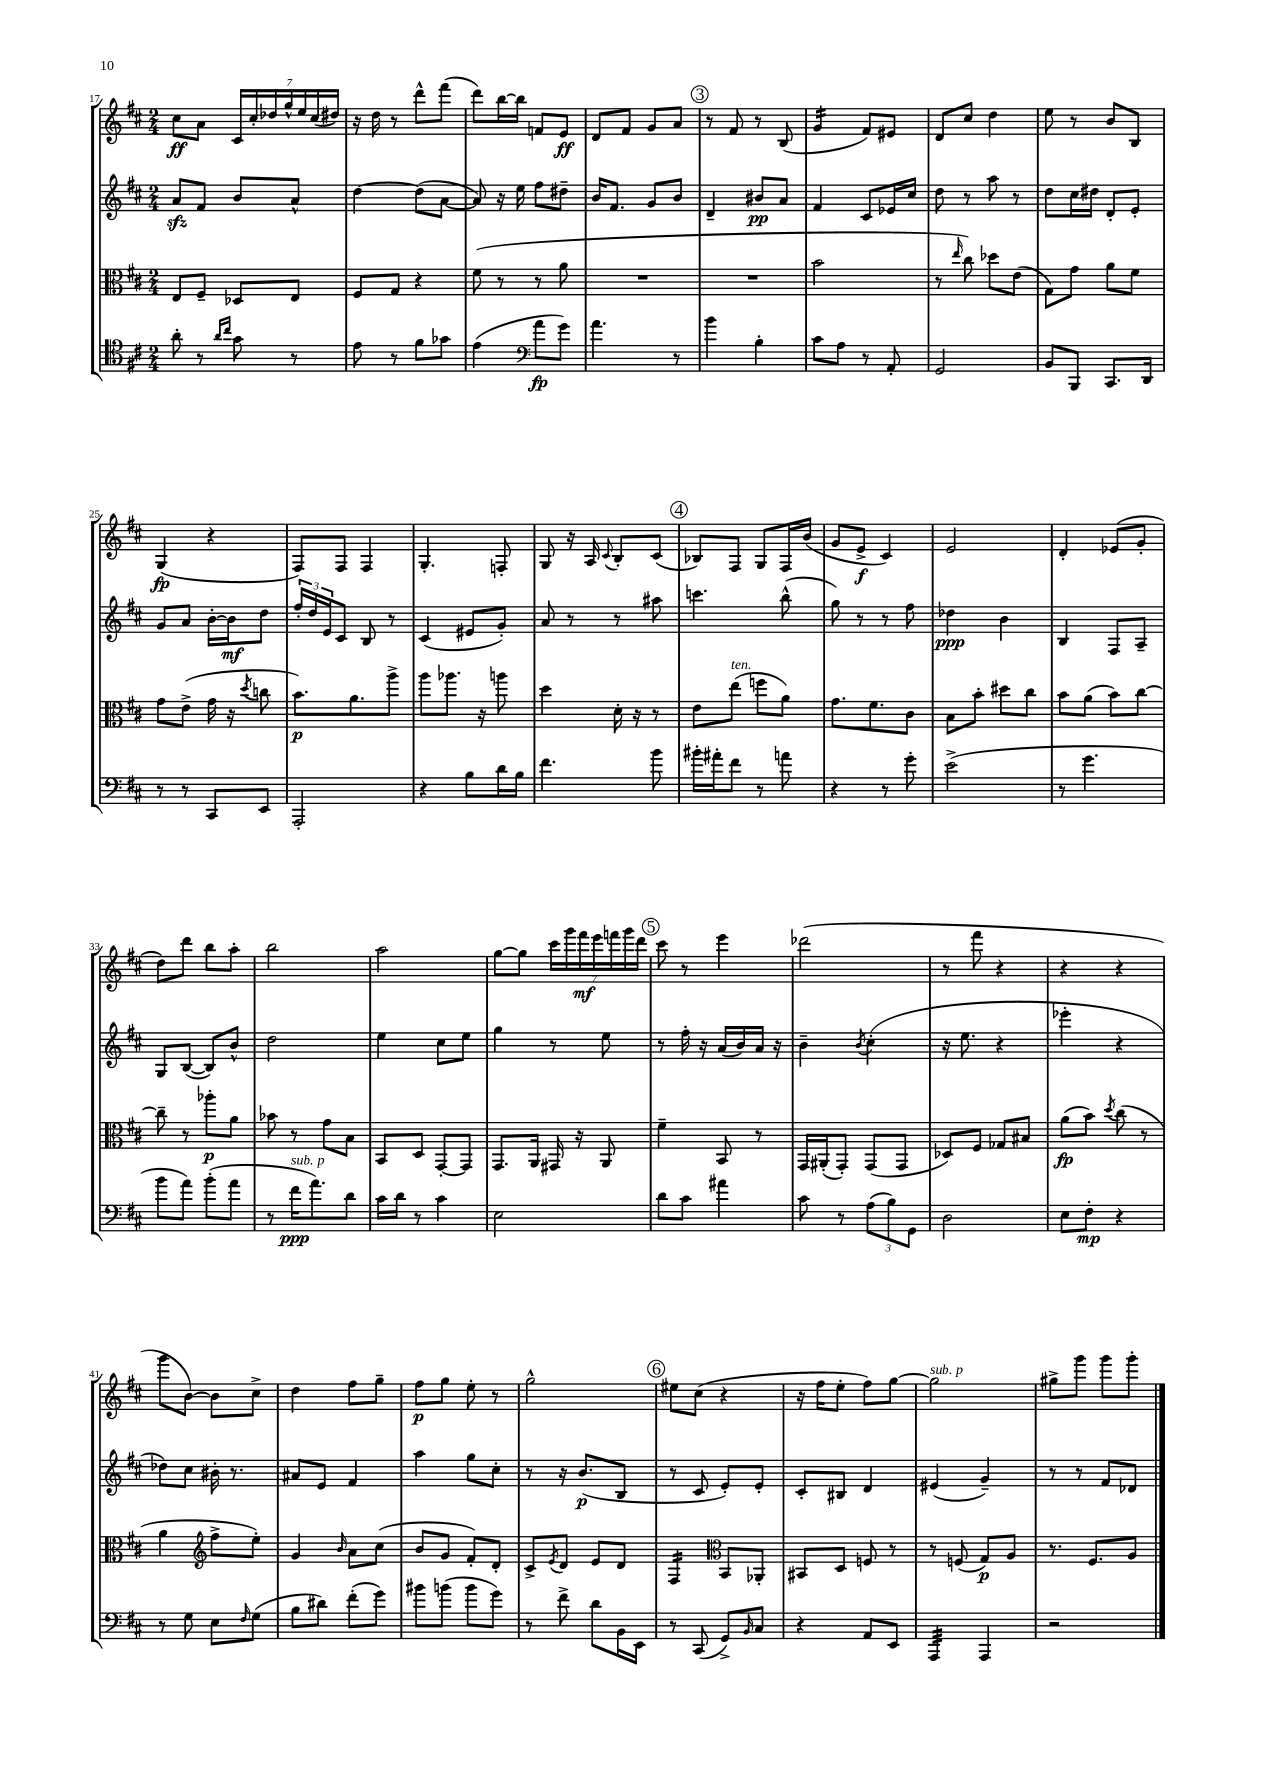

**kern	**dynam	**kern	**dynam	**kern	**dynam	**kern	**dynam
*part4	*part4	*part3	*part3	*part2	*part2	*part1	*part1
*staff4	*staff4	*staff3	*staff3	*staff2	*staff2	*staff1	*staff1
*clefC4	*	*clefC3	*	*clefG2	*	*clefG2	*
*k[f#c#]	*	*k[f#c#]	*	*k[f#c#]	*	*k[f#c#]	*
*M2/4	*	*M2/4	*	*M2/4	*	*M2/4	*
=17	=17	=17	=17	=17	=17	=17	=17
8a'\	.	8E/L	.	8azz/L	.	8cc#\L	ff
8r	.	8F#~/J	.	8f#/J	.	8a\J	.
16qqa/LL	.	.	.	.	.	.	.
16qqcc#/JJ	.	.	.	.	.	.	.
8g\	.	8D-X/L	.	8b/L	.	28c#/LL	.
.	.	.	.	.	.	28cc#'/	.
.	.	.	.	.	.	28dd-X/	.
.	.	.	.	.	.	28gg^^/	.
8r	.	8E/J	.	8a^^/J	.	.	.
.	.	.	.	.	.	28ee/	.
.	.	.	.	.	.	(28cc#/	.
.	.	.	.	.	.	28dd#X/JJ)	.
=18	=18	=18	=18	=18	=18	=18	=18
8e\	.	8F#/L	.	[4dd\	.	16r	.
.	.	.	.	.	.	16dd\	.
8r	.	8G/J	.	.	.	8r	.
8f#\L	.	4r	.	(8dd\L]	.	8ddd^^\L	.
8g-X\J	.	.	.	[8a\J	.	(8fff#\J	.
=19	=19	=19	=19	=19	=19	=19	=19
(4e\	.	(8f#\	.	8a/])	.	8ddd\L)	.
.	.	8r	.	16r	.	[16bb\L	.
.	.	.	.	16ee\	.	16bb\JJ]	.
*clefF4	*	*	*	*	*	*	*
8a\L	fp	8r	.	8ff#\L	.	8fn/L	.
8g\J)	.	8a\	.	8dd#X~\J	.	8e/J	ff
=20	=20	=20	=20	=20	=20	=20	=20
4.a\	.	2r	.	16b/KL	.	8d/L	.
.	.	.	.	8.f#/J	.	.	.
.	.	.	.	.	.	8f#/J	.
.	.	.	.	8g/L	.	8g/L	.
8r	.	.	.	8b/J	.	8a/J	.
!!LO:REH:place=s1:t=3
=21	=21	=21	=21	=21	=21	=21	=21
4b\	.	2r	.	4d~/	.	8r	.
.	.	.	.	.	.	8f#/	.
4B'\	.	.	.	8b#X/L	pp	8r	.
.	.	.	.	8a/J	.	(8B/	.
=22	=22	=22	=22	=22	=22	=22	=22
*	*	*	*	*	*	*tremolo	*
8c#\L	.	2b\	.	4f#/	.	16g/LL	.
.	.	.	.	.	.	16g/	.
8A\J	.	.	.	.	.	16g/	.
.	.	.	.	.	.	16g/JJ	.
*	*	*	*	*	*	*Xtremolo	*
8r	.	.	.	8c#/L	.	8f#/L)	.
8AA'/	.	.	.	16e-X/L	.	8e#X/J	.
.	.	.	.	16cc#/JJ	.	.	.
=23	=23	=23	=23	=23	=23	=23	=23
2GG/	.	8r	.	8dd\	.	8d/L	.
.	.	16qqee/	.	.	.	.	.
.	.	8cc#\)	.	8r	.	8cc#/J	.
.	.	8dd-X\L	.	8aa\	.	4dd\	.
.	.	(8e\J	.	8r	.	.	.
=24	=24	=24	=24	=24	=24	=24	=24
8BB/L	.	8G\L)	.	8dd\L	.	8ee\	.
8BBB/J	.	8g\J	.	16cc#\L	.	8r	.
.	.	.	.	16dd#X\JJ	.	.	.
8.CC#/L	.	8a\L	.	8d'/L	.	8b/L	.
.	.	8f#\J	.	8e'/J	.	8B/J	.
16DD/Jk	.	.	.	.	.	.	.
!!LO:LB:g=z
=25	=25	=25	=25	=25	=25	=25	=25
8r	.	8g\L	.	8g/L	.	(4G/	fp
8r	.	(8e^\J	.	8a/J	.	.	.
8CC#/L	.	16g\	.	[16b'\LL	.	4r	.
.	.	16r	.	16b\J]	mf	.	.
.	.	8qdd/	.	.	.	.	.
8EE/J	.	8ccn\	.	8dd\J	.	.	.
=26	=26	=26	=26	=26	=26	=26	=26
2AAA'/	.	8.b\L)	p	24ff#'/LL	.	8F#/L)	.
.	.	.	.	24dd/	.	.	.
.	.	.	.	24e/J	.	.	.
.	.	.	.	8c#/J	.	8F#/J	.
.	.	8.a\	.	.	.	.	.
.	.	.	.	8B/	.	4F#/	.
.	.	8aa^\J	.	8r	.	.	.
=27	=27	=27	=27	=27	=27	=27	=27
4r	.	8aa\L	.	(4c#/	.	4.G'/	.
.	.	8.aa-X\J	.	.	.	.	.
8B\L	.	.	.	8e#X/L	.	.	.
.	.	16r	.	.	.	.	.
16d\L	.	8aan\	.	8g'/J)	.	8Fn'/	.
16B\JJ	.	.	.	.	.	.	.
=28	=28	=28	=28	=28	=28	=28	=28
4.f#\	.	4dd\	.	8a/	.	8G/	.
.	.	.	.	8r	.	16r	.
.	.	.	.	.	.	16A/	.
.	.	.	.	.	.	8qqc#/	.
.	.	16d'\	.	8r	.	8B'/L	.
.	.	16r	.	.	.	.	.
8b\	.	8r	.	8aa#X\	.	(8c#/J	.
!!LO:REH:place=s1:t=4
=29	=29	=29	=29	=29	=29	=29	=29
16b#X'\LL	.	8e\L	.	4.cccn\	.	8B-X/L)	.
16a#X'\J	.	.	.	.	.	.	.
!	!	!LO:TX:a:i:t=ten.	!	!	!	!	!
8f#\J	.	(8ee\J	.	.	.	8F#/J	.
8r	.	8ffn\L	.	.	.	8G/L	.
8an\	.	8a\J)	.	(8bb^^\	.	16F#/L	.
.	.	.	.	.	.	(16b/JJ	.
=30	=30	=30	=30	=30	=30	=30	=30
4r	.	8.g\L	.	8gg\)	.	8g/L	.
.	.	.	.	8r	.	8e^/J	f
.	.	8.f#\	.	.	.	.	.
8r	.	.	.	8r	.	4c#/)	.
8g'\	.	8c#\J	.	8ff#\	.	.	.
=31	=31	=31	=31	=31	=31	=31	=31
(2e^\	.	8B\L	.	4dd-X\	ppp	2e/	.
.	.	8b'\J	.	.	.	.	.
.	.	8dd#X\L	.	4b\	.	.	.
.	.	8cc#\J	.	.	.	.	.
=32	=32	=32	=32	=32	=32	=32	=32
8r	.	8b\L	.	4B/	.	4d'/	.
4.g\	.	(8a\J	.	.	.	.	.
.	.	8b\L)	.	8F#/L	.	(8e-X/L	.
.	.	[8cc#\J	.	8A~/J	.	8g'/J	.
!!LO:LB:g=z
=33	=33	=33	=33	=33	=33	=33	=33
8b\L	.	8cc#~\]	.	8G/L	.	8dd\L)	.
8a\J)	.	8r	.	([8B/J	.	8ddd\J	.
(8b'\L	.	8aa-X'\L	p	8B/L])	.	8bb\L	.
8a\J	.	8a\J	.	8b^^/J	.	8aa'\J	.
=34	=34	=34	=34	=34	=34	=34	=34
8r	.	8b-X\	.	2dd\	.	2bb\	.
!LO:TX:a:i:t=sub. p	!	!	!	!	!	!	!
16f#\KL	ppp	8r	.	.	.	.	.
8.a\)	.	.	.	.	.	.	.
.	.	8g\L	.	.	.	.	.
8d\J	.	8B\J	.	.	.	.	.
=35	=35	=35	=35	=35	=35	=35	=35
16c#\LL	.	8BB/L	.	4ee\	.	2aa\	.
16d\JJ	.	.	.	.	.	.	.
8r	.	8D/J	.	.	.	.	.
4c#\	.	[8GG'/L	.	8cc#\L	.	.	.
.	.	8GG/J]	.	8ee\J	.	.	.
=36	=36	=36	=36	=36	=36	=36	=36
2E\	.	8.GG/L	.	4gg\	.	[8gg\L	.
.	.	.	.	.	.	8gg\J]	.
.	.	16AA/Jk	.	.	.	.	.
.	.	16GG#X/	.	8r	.	28ccc#\LL	.
.	.	.	.	.	.	28ggg\	.
.	.	16r	.	.	.	.	.
.	.	.	.	.	.	28fff#\	mf
.	.	.	.	.	.	28eee\	.
.	.	8AA/	.	8ee\	.	.	.
.	.	.	.	.	.	28fffn\	.
.	.	.	.	.	.	28ggg\	.
.	.	.	.	.	.	28ddd\JJ	.
!!LO:REH:place=s1:t=5
=37	=37	=37	=37	=37	=37	=37	=37
8d\L	.	4f#~\	.	8r	.	8ccc#\	.
8c#\J	.	.	.	16ff#'\	.	8r	.
.	.	.	.	16r	.	.	.
4a#X\	.	8BB/	.	(16a/LL	.	4eee\	.
.	.	.	.	16b/)	.	.	.
.	.	8r	.	16a/JJ	.	.	.
.	.	.	.	16r	.	.	.
=38	=38	=38	=38	=38	=38	=38	=38
8c#\	.	16GG/LL	.	4b~\	.	(2ddd-X\	.
.	.	(16AA#X'/J	.	.	.	.	.
8r	.	8GG'/J)	.	.	.	.	.
.	.	.	.	8qb/	.	.	.
(12A\L	.	(8GG/L	.	(4cc#'\	.	.	.
12B\)	.	.	.	.	.	.	.
.	.	8GG/J	.	.	.	.	.
12GG\J	.	.	.	.	.	.	.
=39	=39	=39	=39	=39	=39	=39	=39
2D\	.	8D-X/L)	.	16r	.	8r	.
.	.	.	.	8.ee\	.	.	.
.	.	8F#/J	.	.	.	8fff#\	.
.	.	8G-X/L	.	4r	.	4r	.
.	.	8B#X/J	.	.	.	.	.
=40	=40	=40	=40	=40	=40	=40	=40
8E\L	.	(8a\L	fp	4eee-X'\	.	4r	.
8F#'\J	mp	8b\J)	.	.	.	.	.
.	.	8qdd/	.	.	.	.	.
4r	.	(8cc#\	.	4r	.	4r	.
.	.	8r	.	.	.	.	.
!!LO:LB:g=z
=41	=41	=41	=41	=41	=41	=41	=41
8r	.	4a\	.	8dd-X\L)	.	8ggg\L	.
8G\	.	.	.	8cc#\J	.	[8b\J)	.
*	*	*clefG2	*	*	*	*	*
8E\L	.	8ff#^\L	.	16b#X'\	.	8b\L]	.
.	.	.	.	8.r	.	.	.
16qqF#/	.	.	.	.	.	.	.
(8G\J	.	8ee'\J)	.	.	.	8cc#^\J	.
=42	=42	=42	=42	=42	=42	=42	=42
8B\L	.	4g/	.	8a#X/L	.	4dd\	.
8d#X\J)	.	.	.	8e/J	.	.	.
.	.	16qqb/	.	.	.	.	.
(8f#'\L	.	8a\L	.	4f#/	.	8ff#\L	.
8g\J)	.	(8cc#\J	.	.	.	8gg~\J	.
=43	=43	=43	=43	=43	=43	=43	=43
8b#X\L	.	8b/L	.	4aa\	.	8ff#\L	p
(8bn\J	.	8g/J	.	.	.	8gg\J	.
8b\L	.	8f#'/L)	.	8gg\L	.	8ee'\	.
8g\J)	.	8d'/J	.	8cc#'\J	.	8r	.
=44	=44	=44	=44	=44	=44	=44	=44
8r	.	8c#^/L	.	8r	.	2gg^^\	.
.	.	8qe/	.	.	.	.	.
8f#^\	.	8d/J	.	16r	.	.	.
.	.	.	.	(8.b/L	p	.	.
8d\L	.	8e/L	.	.	.	.	.
16BB\L	.	8d/J	.	8B/J	.	.	.
16EE\JJ	.	.	.	.	.	.	.
!!LO:REH:place=s1:t=6
=45	=45	=45	=45	=45	=45	=45	=45
*	*	*tremolo	*	*	*	*	*
8r	.	16F#/LL	.	8r	.	8ee#X\L	.
.	.	16F#/	.	.	.	.	.
(8CC#/	.	16F#/	.	8c#/	.	(8cc#\J	.
.	.	16F#/JJ	.	.	.	.	.
*	*	*Xtremolo	*	*	*	*	*
*	*	*clefC3	*	*	*	*	*
8GG^/L)	.	8BB/L	.	8e'/L)	.	4r	.
16qqBB/	.	.	.	.	.	.	.
8C#/J	.	8AA-X'/J	.	8e'/J	.	.	.
=46	=46	=46	=46	=46	=46	=46	=46
4r	.	8BB#X/L	.	8c#'/L	.	16r	.
.	.	.	.	.	.	16ff#\KL	.
.	.	8D/J	.	8B#X/J	.	8ee'\J	.
8AA/L	.	8Fn/	.	4d/	.	8ff#\L)	.
8EE/J	.	8r	.	.	.	[8gg\J	.
=47	=47	=47	=47	=47	=47	=47	=47
!	!	!	!	!	!	!LO:TX:a:i:t=sub. p	!
*tremolo	*	*	*	*	*	*	*
32AAA/LLL	.	8r	.	(4e#X/	.	2gg\]	.
32AAA/	.	.	.	.	.	.	.
32AAA/	.	.	.	.	.	.	.
32AAA/	.	.	.	.	.	.	.
32AAA/	.	(8Fn/	.	.	.	.	.
32AAA/	.	.	.	.	.	.	.
32AAA/	.	.	.	.	.	.	.
32AAA/JJJ	.	.	.	.	.	.	.
*Xtremolo	*	*	*	*	*	*	*
4AAA/	.	8G/L)	p	4g~/)	.	.	.
.	.	8A/J	.	.	.	.	.
=48	=48	=48	=48	=48	=48	=48	=48
2r	.	8.r	.	8r	.	8gg#X^\L	.
.	.	.	.	8r	.	8ggg\J	.
.	.	8.F#/L	.	.	.	.	.
.	.	.	.	8f#/L	.	8ggg\L	.
.	.	8A/J	.	8d-X/J	.	8ggg'\J	.
==	==	==	==	==	==	==	==
*-	*-	*-	*-	*-	*-	*-	*-
